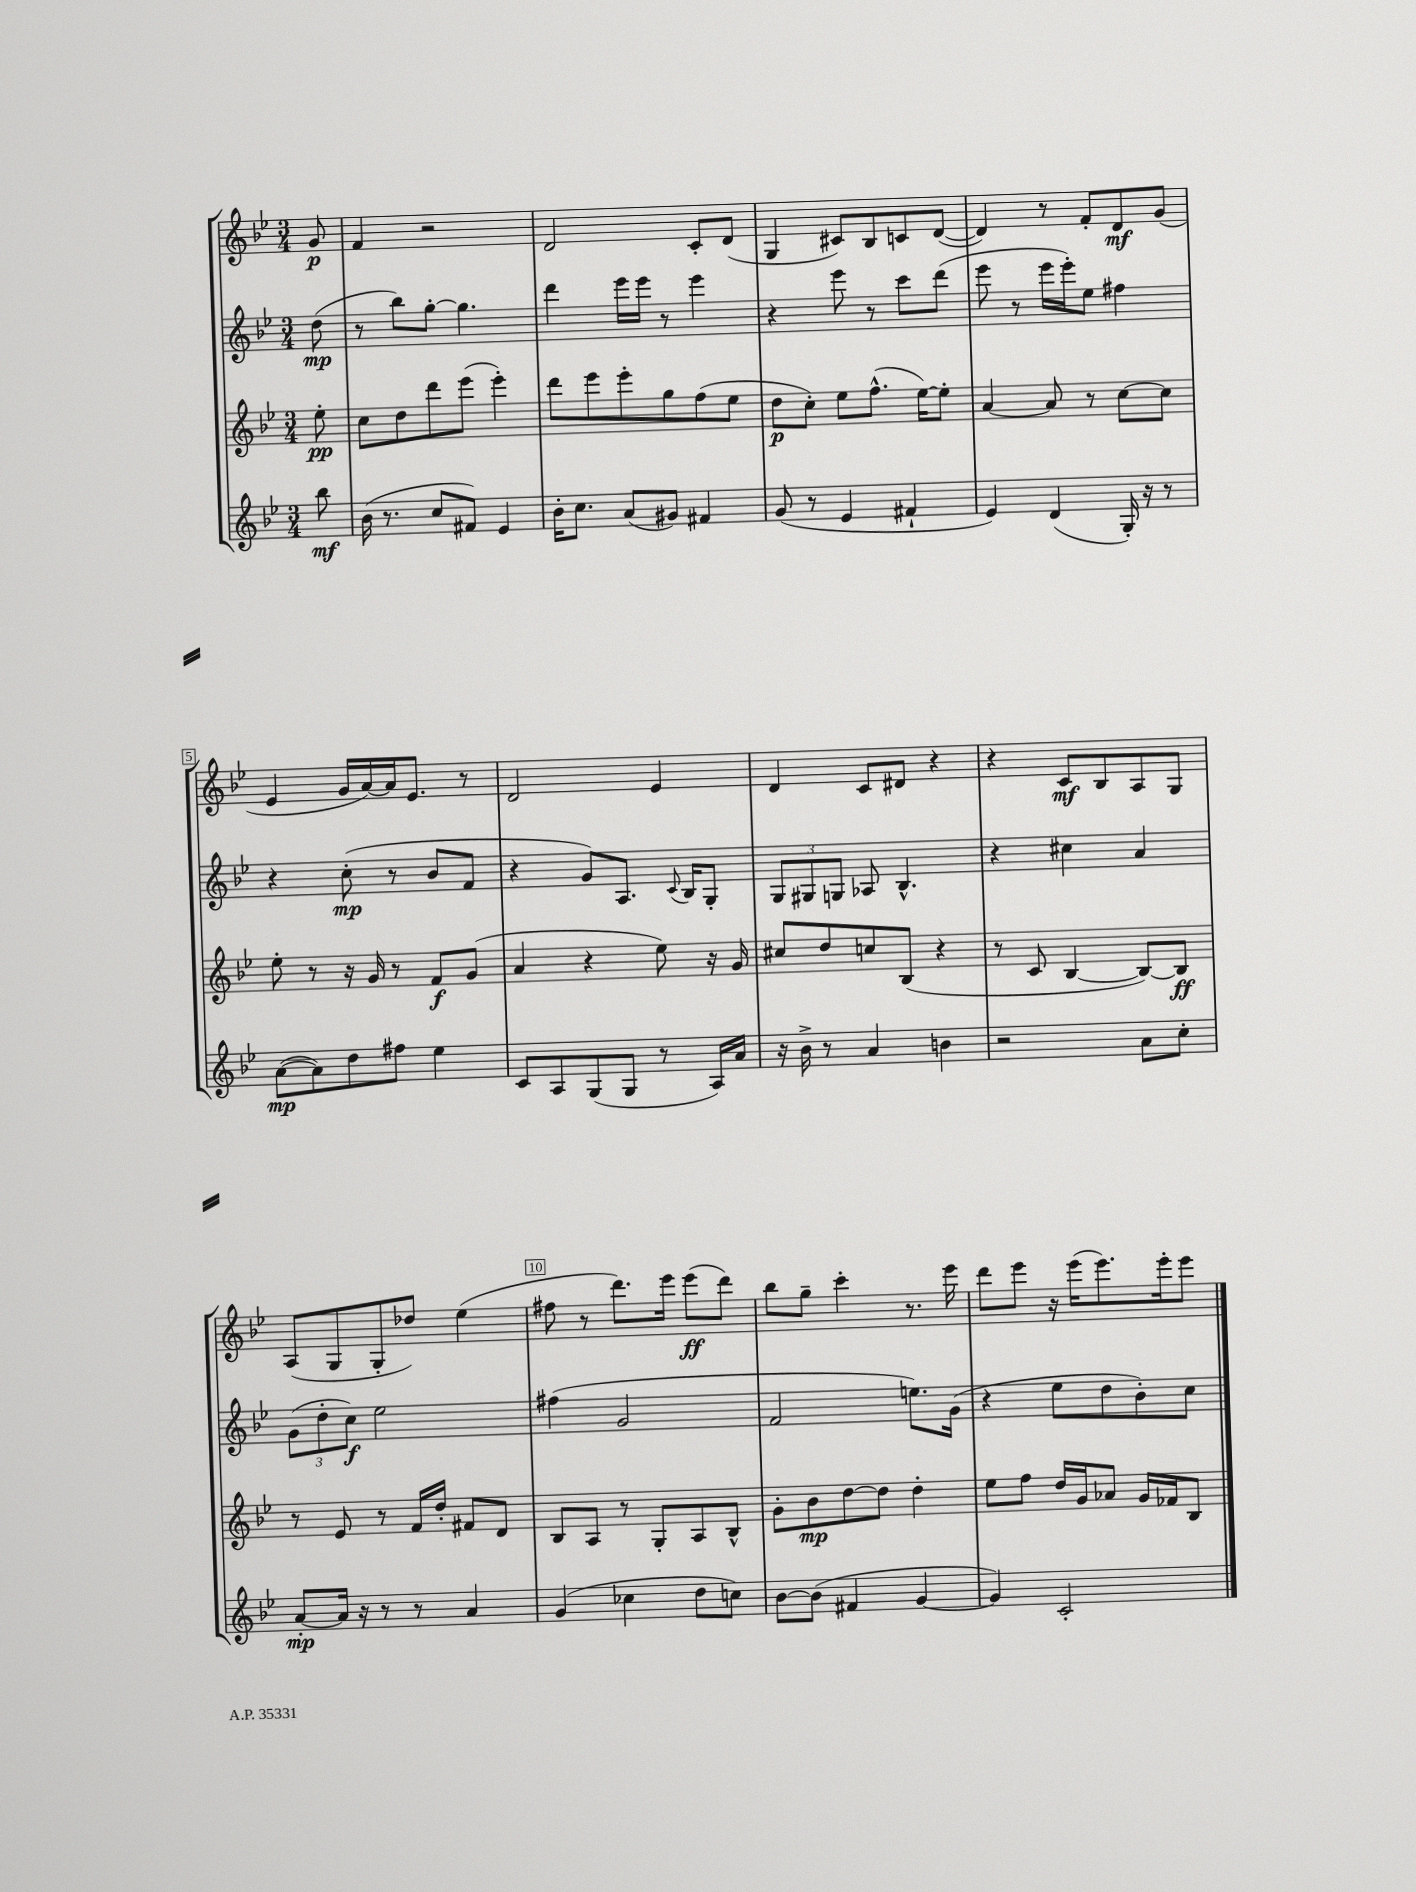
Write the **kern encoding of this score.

**kern	**kern	**kern	**kern
*staff4	*staff3	*staff2	*staff1
*clefG2	*clefG2	*clefG2	*clefG2
*k[b-e-]	*k[b-e-]	*k[b-e-]	*k[b-e-]
*M3/4	*M3/4	*M3/4	*M3/4
8bb-	8ee-'	(8dd	8g
=	=	=	=
(16b-	8cc	8r	4f
8.r	.	.	.
.	8dd	8bb-)	.
8cc	8ddd	[8gg'	2r
8f#)	(8eee-	4.gg]	.
4e-	4eee-')	.	.
=	=	=	=
16b-'	8ddd	4ddd	2d
8.cc	.	.	.
.	8eee-	.	.
(8a	8eee-'	16eee-	.
.	.	16eee-	.
8g#)	8gg	8r	.
4f#	(8ff	4eee-	8c'
.	8ee-	.	(8d
=	=	=	=
(8g	8dd	4r	4G
8r	8cc')	.	.
4e-	8ee-	8eee-	8c#)
.	(8.ff^^	8r	8B-
4f#`	.	8ccc	8c
.	[16ee-)	.	.
.	8ee-']	(8ddd	([8d
=	=	=	=
4e-)	[4a	8eee-	4d])
.	.	8r	.
(4d	8a]	16eee-	8r
.	.	16eee-')	.
.	8r	8ee-	8f'
16G')	[8cc	4ff#	8d
16r	.	.	.
8r	8cc]	.	(8g
=	=	=	=
([8a	8ee-'	4r	4e-
8a])	8r	.	.
8dd	16r	(8cc'	16g
.	16g	.	[16a)
8ff#	8r	8r	16a]
.	.	.	8.e-
4ee-	8f	8b-	.
.	(8g	8f	8r
=	=	=	=
8c	4a	4r	2d
8A	.	.	.
(8G	4r	8g)	.
8G	.	8.A	.
8r	8ee-)	.	4e-
.	.	8qqc	.
.	.	16B-	.
16A)	16r	8G'	.
16a	16g	.	.
=	=	=	=
16r	8cc#	12G	4d
16b-^	.	.	.
.	.	12G#	.
8r	8dd	.	.
.	.	12G	.
4a	8cc	8A-	8c
.	(8B-	4.B-^^	8d#
4b	4r	.	4r
=	=	=	=
2r	8r	4r	4r
.	8c	.	.
.	[4B-	4cc#	8c
.	.	.	8B-
8a	8B-_)	4a	8A
8cc'	8B-]	.	8G
=	=	=	=
[8a'	8r	(12g	(8A
.	.	12dd'	.
16a]	8e-	.	8G
.	.	12cc)	.
16r	.	.	.
8r	8r	2ee-	8G'
8r	16f	.	8dd-)
.	16dd'	.	.
4a	8f#	.	(4ee-
.	8d	.	.
=	=	=	=
(4g	8B-	(4ff#	8ff#
.	8A	.	8r
4cc-	8r	2g	8.ddd)
.	8G'	.	.
.	.	.	16eee-
8dd	8A	.	(8eee-
8cc)	8B-^^	.	8ddd)
=	=	=	=
[8b-	8g'	2f	8bb-
(8b-]	8b-	.	8gg~
4f#	[8dd	.	4ccc'
.	8dd]	.	.
[4g	4dd'	8.ee)	8.r
.	.	(16g	16eee-
=	=	=	=
4g])	8ee-	4r	8ddd
.	8ff	.	8eee-
2c'	16dd	8ee-	16r
.	16g	.	(16eee-
.	8a-	8dd	8.eee-)
.	16g	8b-')	.
.	16f-	.	16eee-'
.	8B-	8cc	8eee-
==	==	==	==
*-	*-	*-	*-
